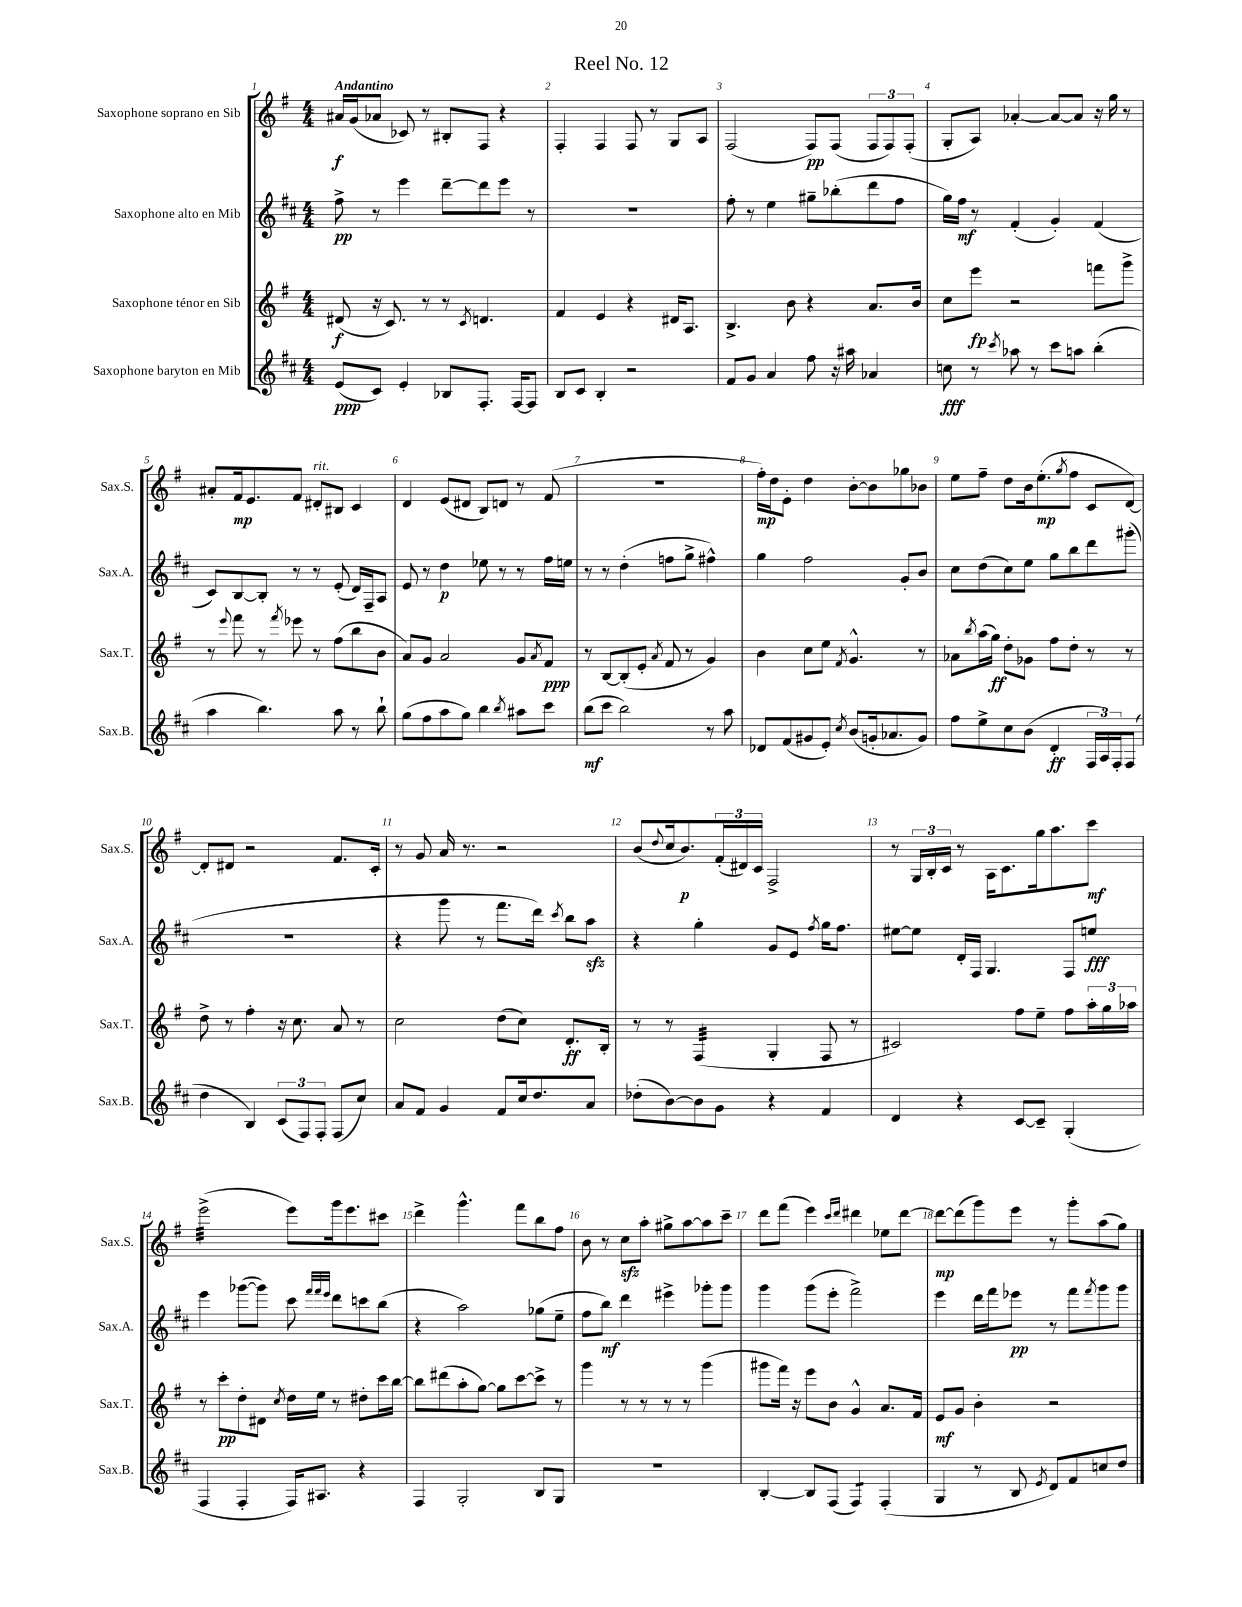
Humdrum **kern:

**kern	**kern	**kern	**kern
*staff4	*staff3	*staff2	*staff1
*clefG2	*clefG2	*clefG2	*clefG2
*k[f#c#]	*k[f#]	*k[f#c#]	*k[f#]
*M4/4	*M4/4	*M4/4	*M4/4
(8e/L	(8d#/	8ff#^\	16a#/LL
.	.	.	(16g/J
8c#/J)	16r	8r	8a-/J
.	8.c/)	.	.
4e'/	.	4eee\	8c-/)
.	8r	.	8r
8B-/L	8r	[8ddd~\L	8B#'/L
.	8qc/	.	.
8.F#'/J	4.d/	8ddd\]	8F#/J
.	.	8eee\J	4r
[16F#/LK	.	.	.
8F#/]J	.	8r	.
=	=	=	=
8B/L	4f#/	1r	4F#'/
8c#/J	.	.	.
4B'/	4e/	.	4F#/
2r	4r	.	8F#/
.	.	.	8r
.	16d#/LK	.	8G/L
.	8.A/J	.	.
.	.	.	8A/J
=	=	=	=
8f#/L	4.B^/	8ff#'\	(2F#/
8g/J	.	8r	.
4a/	.	4ee\	.
.	8b\	.	.
8ff#\	4r	8gg#~\L	8F#/L)
16r	.	(8bb-'\	(8F#/J
16aa#\	.	.	.
4a-/	8.a/L	8ddd\	12F#/L
.	.	.	12F#/)
.	.	8ff#\J	.
.	.	.	(12F#'/J
.	16b/Jk	.	.
=	=	=	=
8cc\	8cc\L	16gg\LL)	8G'/L
.	.	16ff#\JJ	.
8r	8eee\J	8r	8A/J)
8qccc#/	.	.	.
8aa-\	2r	(4f#'/	[4a-'/
8r	.	.	.
8ccc#\L	.	4g'/)	8a-/_L
8aa\J	.	.	8a-/]J
(4bb'\	8fff\L	(4f#/	16r
.	.	.	16gg\
.	8ggg^\J	.	8r
=	=	=	=
4aa\	8r	8c#/L)	8a#'/L
.	8qqeee/	.	.
.	8fff#\	[8B/	16f#/k
.	.	.	8.e/
4.bb\)	8r	8B'/]J	.
.	8qfff#/	.	.
.	8eee-\	8r	8f#/J
.	8r	8r	8d#'/L
8aa\	(8ff#\L	(8e'/	8B#/J
8r	8bb\	16d/LL)	4c/
.	.	16F#~/J	.
8bb`\	8b\J	8A/J	.
=	=	=	=
(8gg\L	8a/L)	8e/	4d/
8ff#\	8g/J	8r	.
8aa\	2a/	4dd\	(8e/L
8gg\J)	.	.	8d#/J
4bb\	.	8ee-\	8B/L)
.	.	8r	8d/J
8qbb/	.	.	.
8aa#\L	8g/L	8r	8r
.	8qa/	.	.
8ccc#\J	8f#/J	16ff#\LL	(8f#/
.	.	16ee\JJ	.
=	=	=	=
(8bb\L	8r	8r	1r
8ccc#\J	[8B/L	8r	.
2bb\)	(8B'/]	(4dd'\	.
.	8e'/J	.	.
.	8qa/	.	.
.	8f#/	8ff\L	.
.	8r	8gg^\J	.
8r	4g/)	4ff#^^\)	.
8aa\	.	.	.
=	=	=	=
8d-/L	4b\	4gg\	16ff#'\LL)
.	.	.	16dd\J
(8f#/	.	.	8e'\J
8g#/	8cc\L	2ff#\	4dd\
8e'/J)	8ee\J	.	.
8qcc#/	8qf#/	.	.
(8b/L	4.g^^/	.	[8b'\L
16g'/k	.	.	8b\]
8.a-/	.	.	.
.	.	8g'/L	8gg-\
8g/J)	8r	8b/J	8b-\J
=	=	=	=
8ff#\L	8a-\L	8cc#\L	8ee\L
.	8qbb/	.	.
8ee^\	(16aa\L	(8dd\	8ff#~\J
.	16gg\JJ)	.	.
8cc#\	8dd'\L	8cc#\)	8dd\L
(8b\J	8g-\J	8ee\J	16b\k
.	.	.	(8.ee'\
4d'/	8ff#\L	8gg\L	.
.	.	.	8qgg/
.	8dd'\J	8bb\	8ff#\J
24F#/LL	8r	8ddd\	8c/L
24A/)	.	.	.
24F#'/J	.	.	.
(8F#/J	8r	(8ggg#'\J	[8d/J)
=	=	=	=
4dd\	8dd^\	1r	8d'/]L
.	8r	.	8d#/J
4B/)	4ff#'\	.	2r
(12c#/L	16r	.	.
.	8.cc\	.	.
12F#/)	.	.	.
12F#'/J	.	.	.
(8F#/L	8a/	.	8.f#/L
8cc#/J)	8r	.	.
.	.	.	16c'/Jk
=	=	=	=
8a/L	2cc\	4r	8r
8f#/J	.	.	8g/
4g/	.	8ggg\	16a/
.	.	.	8.r
.	.	8r	.
8f#/L	(8dd\L	8.fff#\L	2r
16cc#/k	8cc\J)	.	.
8.dd/	.	16ddd\Jk)	.
.	.	8qccc#/	.
.	8.d'/L	8bb\L	.
8a/J	.	8aa\J	.
.	16B'/Jk	.	.
=	=	=	=
(8dd-'\L	8r	4r	(8b/L
.	.	.	8qqdd/
[8b\)	8r	.	16cc/k
.	.	.	8.b/)
8b\]	(4F#/	4gg'\	.
8g\J	.	.	(24f#'/L
.	.	.	24d#/)
.	.	.	24c/JJ
4r	4G'/	8g/L	2F#^/
.	.	8e/J	.
.	.	8qff#/	.
4f#/	8F#/	16gg\LK	.
.	.	8.ff#\J	.
.	8r	.	.
=	=	=	=
4d/	2c#/)	[8ee#\L	8r
.	.	8ee#\]J	24G/LL
.	.	.	24B'/
.	.	.	24c/JJ
4r	.	16d'/LL	8r
.	.	16F#/JJ	.
.	.	4.G/	16A\LK
.	.	.	8.c\
[8c#/L	8ff#\L	.	.
8c#~/]J	8ee~\J	.	16gg\k
.	.	.	8.aa\
(4G'/	8ff#\L	8F#/L	.
.	24aa'\L	8ee/J	8ccc\J
.	24gg\	.	.
.	24aa-\JJ	.	.
=	=	=	=
4F#/	8r	4eee\	(2eee^\
.	8ccc'\L	.	.
4F#'/	8dd'\	([8ggg-\L	.
.	8d#\J	8ggg-\]J)	.
.	8qcc/	.	.
16F#/LK)	16dd\LL	8ccc#\	8eee\L)
8.A#/J	16ee\JJ	.	.
.	.	32qqfff#/LLL	.
.	.	32qqfff#/	.
.	.	32qqeee/JJJ	.
.	8r	8ddd\L	16ggg\k
.	.	.	8.eee\
4r	8dd#'\L	8ccc\	.
.	16ccc\L	(8bb\J	8ccc#\J
.	[16bb\JJ	.	.
=	=	=	=
4F#/	8bb\]L	4r	4ddd^\
.	(8ddd#\	.	.
2G'/	8aa'\	2aa\)	4.ggg^^\
.	[8gg\J)	.	.
.	8gg\]L	.	.
.	[8ccc\	.	8fff#\L
8B/L	8ccc^\]J	(8gg-\L	8bb\
8G/J	8r	8ee~\J	8ff#\J
=	=	=	=
1r	4ggg\	8ff#\L	8b\
.	.	8bb\J)	8r
.	8r	4ddd\	8cc\L
.	8r	.	8aa'\J
.	8r	4eee#^\	8gg#^\L
.	8r	.	[8aa\
.	(4ggg\	8ggg-'\L	8aa\]
.	.	8ggg-\J	8ccc~\J
=	=	=	=
[4B'/	8ggg#\L	4ggg\	8ddd\L
.	16fff#\Jk)	.	(8fff#\J
.	16r	.	.
8B/]L	8eee\L	(8ggg\L	4eee\)
(8F#/J	8b\J	8eee'\J	.
.	.	.	16qqccc/LL
.	.	.	16qqddd/JJ
4F#/)	4g^^/	2fff#^\)	4ddd#\
(4F#'/	8.a/L	.	8ee-\L
.	.	.	[8ddd#\J
.	16f#/Jk	.	.
=	=	=	=
4G/	8e/L	4eee\	8ddd#\_L
.	8g/J	.	(8ddd#\]
8r	4b'\	16ddd\LL	8ggg\)
.	.	16fff#\J	.
8B/	.	8eee-\J	8eee\J
8qe/	.	.	.
8d/L)	2r	8r	8r
8f#/	.	8fff#\L	8ggg'\L
.	.	8qfff#/	.
8cc/	.	8ggg\	(8aa\
8dd/J	.	8ggg\J	8gg\J)
==	==	==	==
*-	*-	*-	*-
